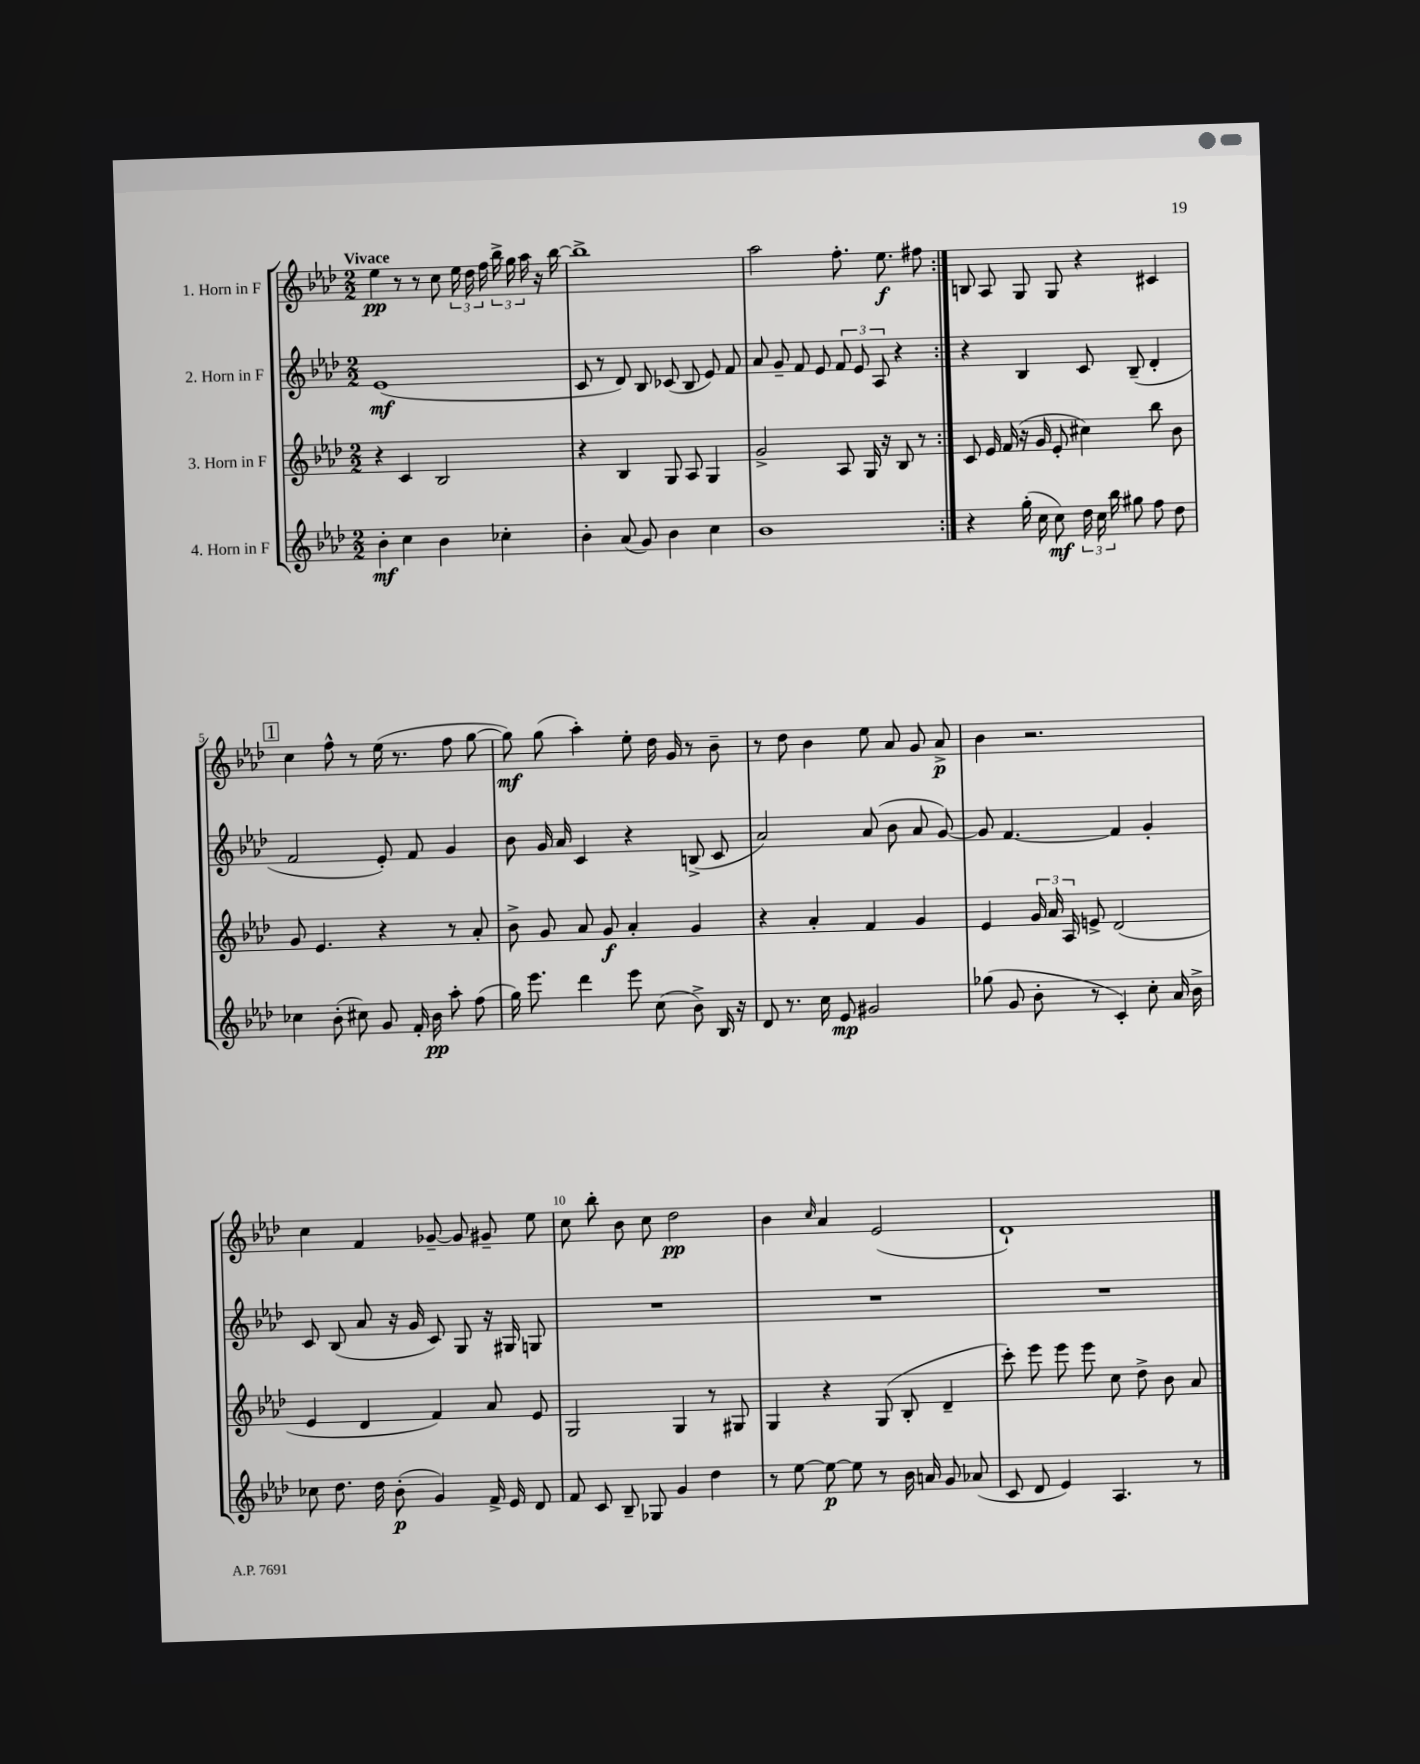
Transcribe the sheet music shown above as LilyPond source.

<<
\new StaffGroup <<
\new Staff = "s0" \with { instrumentName = "1. Horn in F" } {
    \clef treble \key aes \major \numericTimeSignature \time 2/2 \tempo "Vivace"
    \autoBeamOff \repeat volta 2 { ees''4\pp r8 r8 c''8 \tuplet 3/2 { ees''16 des''16 f''16 } \tuplet 3/2 { bes''16-> g''16 aes''16 } r16 bes''16~ |
    bes''1-> |
    aes''2 f''8.-. ees''8.\f fis''8 | }
    b8 aes8 g8 g8 r4 cis'4 |
    \mark \markup { \box "1" } c''4 f''8-^ r8 ees''16( r8. f''8 g''8~ |
    g''8\mf) g''8( aes''4-.) ees''8-. des''16 g'16 r8 bes'8-- |
    r8 des''8 bes'4 ees''8 aes'8 g'8 aes'8->\p |
    bes'4 r2. |
    c''4 f'4 ges'8~-- ges'8 gis'8-- ees''8 |
    c''8 bes''8-. bes'8 c''8 des''2\pp |
    bes'4 \grace { c''16 } aes'4 ees'2( |
    des'1-!) \bar "|." |
}
\new Staff = "s1" \with { instrumentName = "2. Horn in F" } {
    \clef treble \key aes \major \numericTimeSignature \time 2/2
    \autoBeamOff \repeat volta 2 { ees'1\mf( |
    c'8 r8 des'8) bes8 ces'8( bes8 ees'8) f'8 |
    aes'8 g'8-- f'8 ees'8 \tuplet 3/2 { f'8 ees'8 aes8 } r4 | }
    r4 bes4 c'8 bes8--( des'4-. |
    \mark \markup { \box "1" } f'2 ees'8-.) f'8 g'4 |
    bes'8 g'16 aes'16 c'4 r4 b8->( c'8 |
    aes'2) aes'8( bes'8 aes'8 g'8~) |
    g'8 f'4.~ f'4 g'4-. |
    c'8 bes8( aes'8 r16 g'16 c'8) g8 r16 gis16 g8 |
    R1 |
    R1 |
    R1 \bar "|." |
}
\new Staff = "s2" \with { instrumentName = "3. Horn in F" } {
    \clef treble \key aes \major \numericTimeSignature \time 2/2
    \autoBeamOff \repeat volta 2 { r4 c'4 bes2 |
    r4 bes4 g8 aes8 g4 |
    g'2-> aes8 g16 r16 bes8 r8 | }
    c'8 ees'16 f'16( r16 g'16 ees'8-. cis''4) bes''8 bes'8 |
    \mark \markup { \box "1" } g'8 ees'4. r4 r8 aes'8-. |
    bes'8-> g'8 aes'8 g'8\f aes'4-. g'4 |
    r4 aes'4-. f'4 g'4 |
    ees'4 \tuplet 3/2 { g'16 aes'16 aes16 } e'8-> des'2( |
    ees'4 des'4 f'4) aes'8 ees'8 |
    g2 g4 r8 gis8 |
    g4 r4 g8( bes8-. des'4-- |
    c'''8-.) ees'''8 ees'''8 ees'''8 c''8 des''8-> bes'8 aes'8 \bar "|." |
}
\new Staff = "s3" \with { instrumentName = "4. Horn in F" } {
    \clef treble \key aes \major \numericTimeSignature \time 2/2
    \autoBeamOff \repeat volta 2 { bes'4-.\mf c''4 bes'4 ces''4-. |
    bes'4-. aes'8( g'8) bes'4 c''4 |
    bes'1 | }
    r4 g''16-.( c''16 c''8\mf) \tuplet 3/2 { des''16 c''16 bes''16 } gis''8 f''8 des''8 |
    \mark \markup { \box "1" } ces''4 bes'8-.( cis''8) g'8 f'16-. bes'16\pp aes''8-. f''8( |
    g''16) ees'''8. des'''4 ees'''8 c''8( bes'8->) bes16 r16 |
    des'8 r8. c''16 ees'8\mp gis'2 |
    ges''8( g'8 bes'8-. r8 c'4-.) c''8-. aes'16 bes'16-> |
    ces''8 des''8. des''16 bes'8-.\p( g'4) f'16-> ees'16 des'8 |
    f'8 c'8 bes8-- ges8 g'4 des''4 |
    r8 ees''8~ ees''8~\p ees''8 r8 bes'16 a'16 g'8 aes'8( |
    c'8 des'8 ees'4) aes4. r8 \bar "|." |
}
>>
>>
\layout { \context { \Score \override BarNumber.break-visibility = ##(#f #t #t) barNumberVisibility = #(every-nth-bar-number-visible 5) } }
